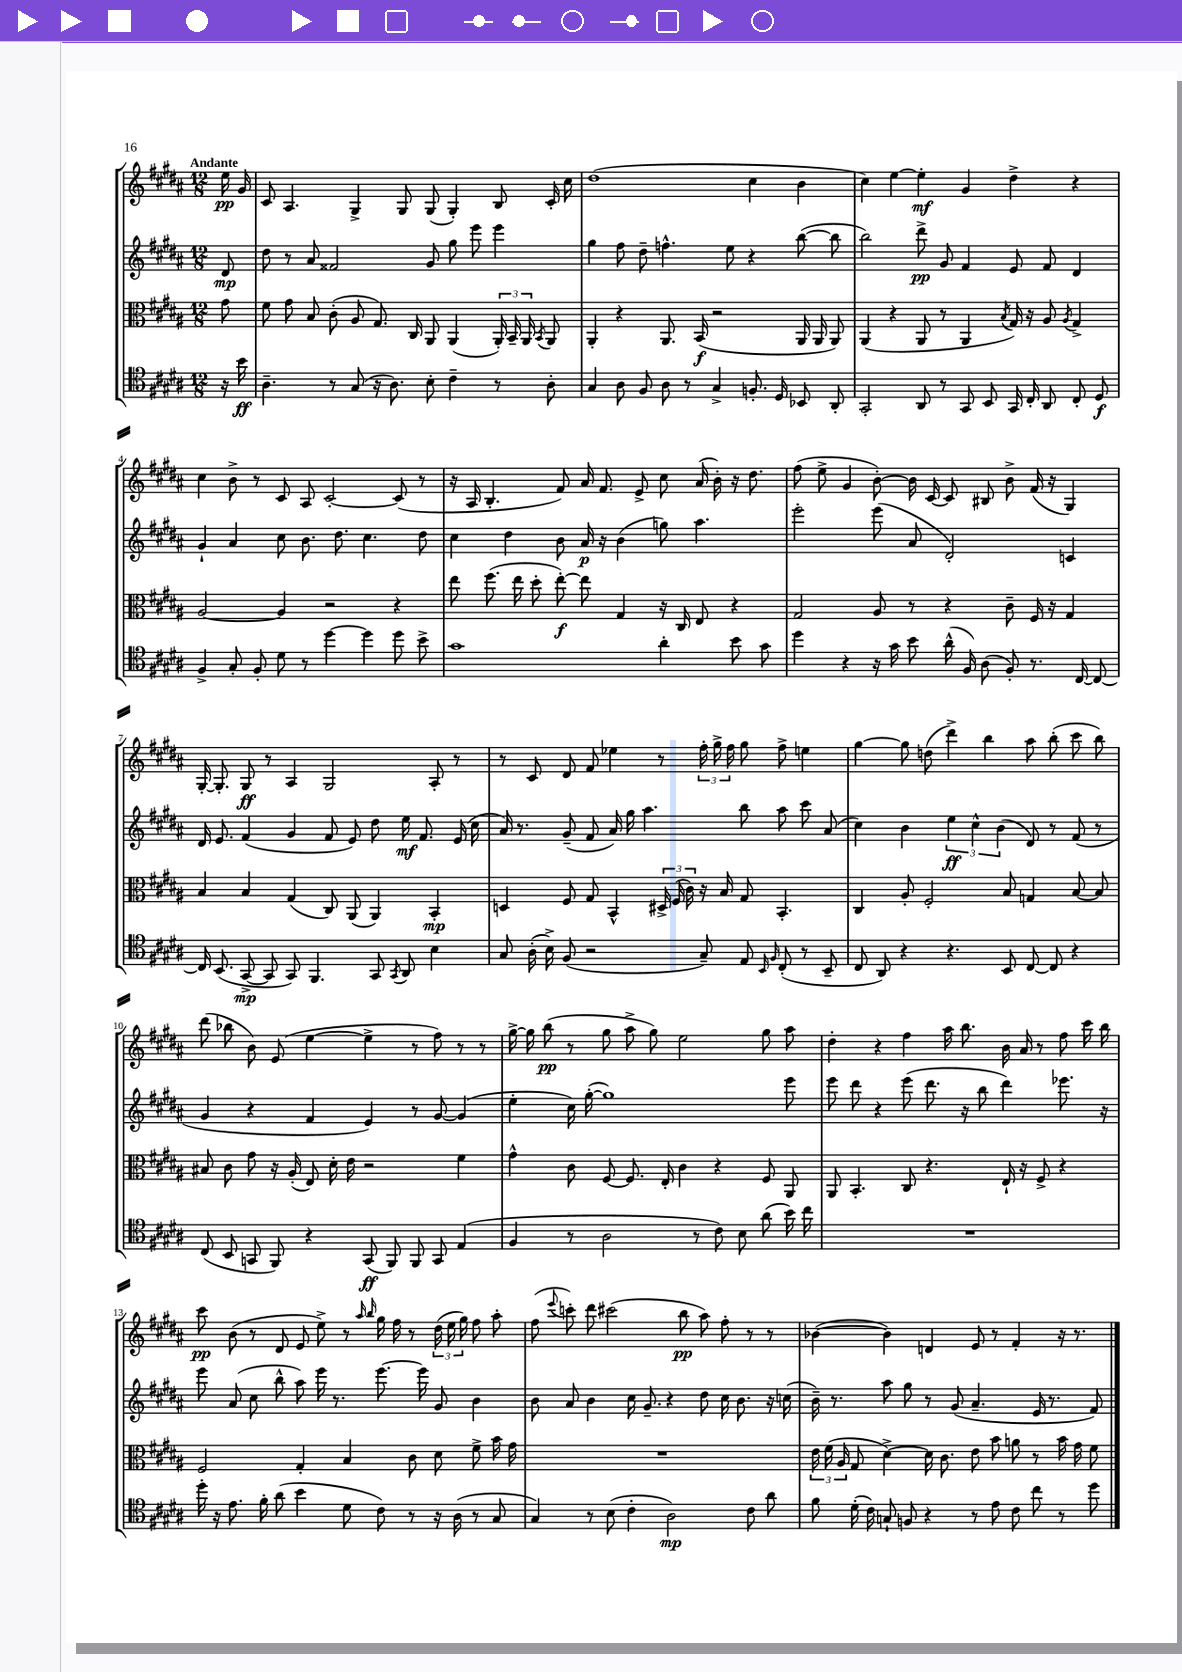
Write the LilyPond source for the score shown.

<<
\new StaffGroup <<
\new Staff = "s0" {
    \clef treble \key b \major \numericTimeSignature \time 12/8 \partial 8 \tempo "Andante"
    \autoBeamOff e''16\pp gis'16 |
    cis'8 ais4. gis4-> gis8 gis8( gis4-.) b8 cis'16-. cis''16 |
    dis''1( cis''4 b'4 |
    cis''4) e''4~ e''4-.\mf gis'4 dis''4-> r4 |
    cis''4 b'8-> r8 cis'8 ais8 cis'2~-. cis'8( r8 |
    r16 ais16 b4.-. fis'8) ais'16 fis'8. e'8-> cis''8 ais'16( b'16-.) r16 dis''8. |
    fis''8( e''8-> gis'4 b'8~-.) b'16 cis'16~ cis'8 bis8 b'8-> fis'16( r16 gis4) |
    gis16~-. gis8.-. gis8\ff r8 ais4 gis2 ais8-. r8 |
    r8 cis'8 dis'8 fis'8 ees''4 r8 \tuplet 3/2 { fis''16-. gis''16-> fis''16 } gis''8 fis''8-> e''4 |
    gis''4~ gis''8 d''8( dis'''4->) b''4 ais''8 b''8-.( cis'''8 b''8) |
    dis'''8( bes''8 b'8) e'8( e''4~ e''4-> r8 fis''8) r8 r8 |
    gis''16~-> gis''16 b''8\pp( r8 gis''8 ais''8-> gis''8) e''2 gis''8 ais''8 |
    dis''4-. r4 fis''4 ais''16 b''8. b'16 ais'16 r8 fis''8 cis'''16 b''16 |
    cis'''8\pp b'8( r8 dis'8 e'8 e''8->) r8 \grace { ais''16 b''16 } gis''16 fis''16 r8 \tuplet 3/2 { dis''16( e''16 gis''16) } fis''8 ais''8-. |
    fis''8( \appoggiatura { e'''8 } c'''8-.) dis'''8 cis'''2( b''8\pp ais''8) fis''8-. r8 r8 |
    bes'4~( bes'4) d'4 e'8 r8 fis'4-. r16 r8. \bar "|." |
}
\new Staff = "s1" {
    \clef treble \key b \major \numericTimeSignature \time 12/8 \partial 8
    \autoBeamOff dis'8\mp |
    dis''8 r8 ais'8 fisis'2 gis'8 gis''8 e'''8 e'''4 |
    gis''4 fis''8 dis''8-- f''4.-^ e''8 r4 b''8~( b''8 |
    b''2) dis'''8->\pp gis'8 fis'4 e'8 fis'8 dis'4 |
    gis'4-! ais'4 cis''8 b'8. dis''8. cis''4. dis''8 |
    cis''4 dis''4 b'8 ais'16\p r16 b'4( g''8) ais''4. |
    e'''2-. e'''8( ais'8 dis'2-.) c'4 |
    dis'16 e'8. fis'4( gis'4 fis'8 e'8) dis''8 e''16\mf fis'8. e'16( cis''16 |
    ais'16) r8. gis'8--( fis'8 ais'16) gis''16 ais''4. b''8 ais''8 cis'''8 ais'8( |
    cis''4) b'4 \tuplet 3/2 { e''4\ff cis''4-^ b'4( } dis'8) r8 fis'8( r8 |
    gis'4 r4 fis'4 e'4) r8 gis'8~ gis'4( |
    e''4-. cis''16) gis''16~-.( gis''1) e'''8 |
    e'''8 dis'''8 r4 e'''8( dis'''8. r16 b''8 dis'''4) ees'''8. r16 |
    e'''8 ais'8( cis''8 b''8-^ ais''8) e'''16 r8. e'''8.~ e'''16 gis'8 b'4 |
    b'8 ais'8 b'4 cis''16 gis'8.-- r4 dis''8 cis''16 b'8. r16 c''16( |
    b'16--) r8. ais''8 gis''8 r8 gis'8( ais'4.-- e'16 r8. fis'8) \bar "|." |
}
\new Staff = "s2" {
    \clef alto \key b \major \numericTimeSignature \time 12/8 \partial 8
    \autoBeamOff gis'8 |
    fis'8 gis'8 b8 cis'8-.( ais8 gis8.) cis16 ais,8 ais,4( \tuplet 3/2 { ais,16-.) b,16-- ais,16 } \acciaccatura { b,8 } ais,8 |
    ais,4-. r4 ais,8. b,16\f( r2 ais,16 ais,16 ais,8) |
    ais,4( r4 ais,8 r8 ais,4 \acciaccatura { b8 } gis16) r16 ais8 \acciaccatura { ais8 } gis4-> |
    ais2~ ais4 r2 r4 |
    e''8 fis''8.( e''16 dis''8-. e''8~-.\f) e''8 gis4 r16 cis16 e8 r4 |
    gis2 ais8 r8 r4 cis'8-- fis16 r16 gis4 |
    b4 b4 gis4( cis8) ais,8( ais,4) b,4-.\mp |
    d4 fis8 gis8 b,4-^ \tuplet 3/2 { dis16-> fis16( cis'16) } r16 b16 gis8 b,4.-. |
    cis4 ais8-. fis2-. b8 g4 b8~ b8 |
    bis8 cis'8 gis'8 r16 ais16-.( e8) dis'16-. e'16 r2 fis'4 |
    gis'4-^ cis'8 fis8~ fis8. e16-. cis'4 r4 fis8 ais,8 |
    ais,8 b,4.-. cis8 r4. e16-! r16 fis8-> r4 |
    fis2 gis4-. b4 cis'8 dis'8 fis'8-> b'16 gis'16 |
    R1. |
    \tuplet 3/2 { e'16 fis'16( ais16 } gis8 dis'4~->) dis'16 cis'8. e'8 b'8 a'8 r8 b'16 gis'16 fis'8 \bar "|." |
}
\new Staff = "s3" {
    \clef tenor \key b \major \numericTimeSignature \time 12/8 \partial 8
    \autoBeamOff r16 b'16\ff |
    ais4.-- r8 gis8( r16 ais8.) b8-. cis'4-- r8 ais8-. |
    gis4 ais8 fis8 ais8 r8 gis4-> f8.-. dis16 bes,8 ais,8-. |
    gis,2-. ais,8 r8 gis,8 b,8 gis,16 cis16-. ais,8 cis8-. dis8\f |
    fis4-> gis8-. fis8-. dis'8 r8 dis''4~ dis''4 dis''8 b'8-> |
    gis'1 ais'4-. b'8 gis'8 |
    dis''4 r4 r16 gis'16 b'8 ais'16-^( fis16) ais8( fis8-.) r8. cis16~ cis8~ |
    cis16 b,8.( gis,8~->\mp gis,8 gis,8) fis,4. gis,8 \acciaccatura { gis,8 } ais,8 b4 |
    gis8 ais16-.( b16->) fis8( r2 gis8--) e8 \grace { b,16 fis16 } cis8-.( r8 b,8-- |
    cis8 ais,8) r4 r4. b,8 cis8~ cis8 r4 |
    cis8( b,8 g,8 fis,8) r4 g,8\ff( fis,8) fis,8 g,8 e4( |
    fis4 r8 ais2 r8 cis'8) b8 ais'8( b'16) cis''16 |
    R1. |
    dis''16-. r16 e'8. fis'16-. ais'8( b'4 dis'8 cis'8) r8 r16 ais16( r8 gis8 |
    gis4) r8 b8( cis'4-. ais2\mp) cis'8 ais'8 |
    fis'8 dis'16-.( cis'16) g8-! f8 r4 r8 e'8 cis'8 cis''8 r8 dis''8 \bar "|." |
}
>>
>>
